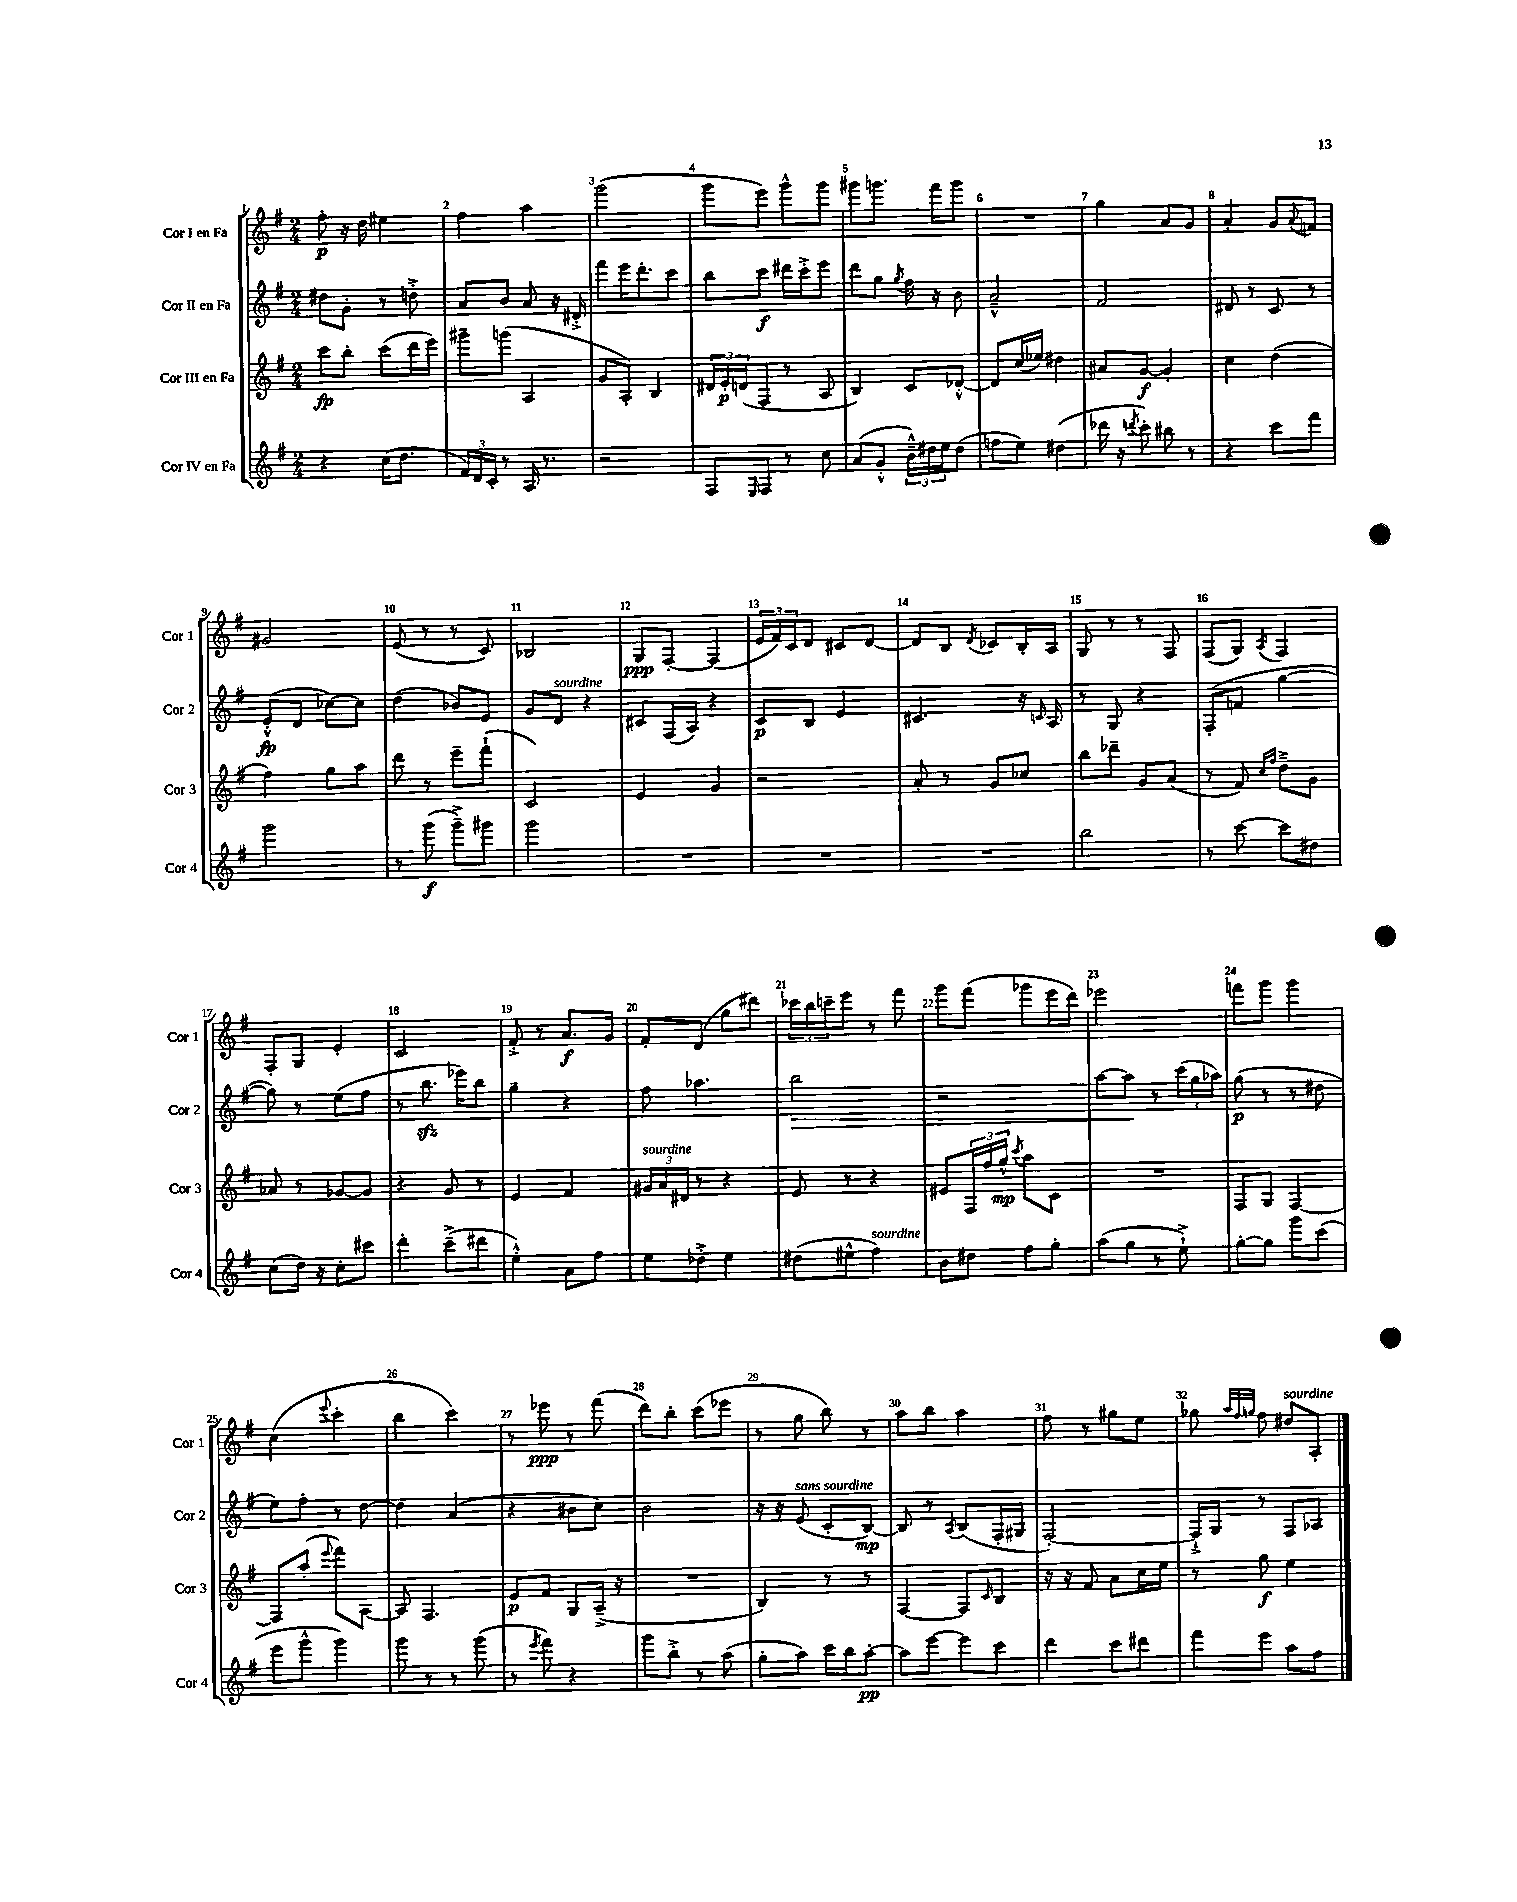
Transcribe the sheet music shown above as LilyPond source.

<<
\new StaffGroup <<
\new Staff = "s0" \with { instrumentName = "Cor I en Fa" shortInstrumentName = "Cor 1" } {
    \clef treble \key g \major \numericTimeSignature \time 2/4
    fis''8-.\p r16 d''16 eis''4 |
    fis''4 a''4 |
    g'''2( |
    g'''8 e'''8) g'''8-^ g'''8 |
    gis'''8 g'''8. fis'''16 g'''8 |
    R2 |
    g''4 a'8 g'8 |
    a'4-. g'8 \appoggiatura { a'8 } f'8 |
    gis'2 |
    e'8( r8 r8 c'8) |
    bes2 |
    g8\ppp fis8~-. fis4( |
    \tuplet 3/2 { e'16 fis'16) c'16 } d'8 cis'8 d'8~ |
    d'8 b8 \acciaccatura { d'8 } ces'8 b16-. a16 |
    g8 r8 r8 fis8 |
    fis8( g8) \acciaccatura { a8 } fis4 |
    fis8-. g8 e'4-. |
    c'2 |
    fis'8-.-> r8 a'8.\f g'16 |
    fis'8-. d'8( g''8 dis'''8) |
    \tuplet 3/2 { ces'''16 b''16 c'''16-- } e'''8 r8 fis'''8 |
    g'''8 fis'''8( ges'''8 e'''16 d'''16) |
    ees'''2 |
    f'''8 g'''8 g'''4 |
    c''4( \appoggiatura { e'''8 } c'''4-. |
    b''4 c'''4) |
    r8 ees'''8\ppp r8 fis'''8( |
    d'''8) b''8-. c'''8( ees'''8 |
    r8 g''8 b''8) r8 |
    a''8 b''8 a''4 |
    fis''8 r8 gis''8 e''8 |
    ges''8 \grace { a''32 fis''32 g''32 } fis''8 dis''8^\markup { \italic "sourdine" } a8-. \bar "|." |
}
\new Staff = "s1" \with { instrumentName = "Cor II en Fa" shortInstrumentName = "Cor 2" } {
    \clef treble \key g \major \numericTimeSignature \time 2/4
    dis''8 g'8-. r8 d''8-.-> |
    a'8 b'8 a'8 r16 dis'16-.-> |
    fis'''8 e'''16 d'''8.-. c'''8 |
    b''8 c'''8\f dis'''16 c'''16-.-> e'''8 |
    d'''8 g''8 \acciaccatura { g''8 } fis''16 r16 b'8 |
    a'2---^ |
    fis'2 |
    dis'8 r8 c'8 r8 |
    e'8-.-^\fp( d'8 ces''8~) ces''8 |
    d''4( bes'8) e'8 |
    g'8 d'8^\markup { \italic "sourdine" } r4 |
    cis'8 fis16( a16) r4 |
    c'8\p b8 e'4 |
    cis'4. r16 \grace { c'16 } a16 |
    r8 g8 r4 |
    fis8-.( f'8 g''4~ |
    g''8) r8 e''8( fis''8 |
    r8 b''8.\sfz ees'''16) b''8 |
    g''4-- r4 |
    fis''8 aes''4. |
    b''2\> |
    r2 |
    a''8~ a''8\! r8 \tuplet 3/2 { c'''16( g''16 aes''16) } |
    g''8\p( r8 r8 dis''8 |
    e''8) fis''8-. r8 d''8~ |
    d''4 a'4( |
    r4 bis'8 c''8) |
    b'2 |
    r16 r16 e'8^\markup { \italic "sans sourdine" }( c'8-. b8~\mp) |
    b8 r8 \acciaccatura { a8 } b8( fis16-. gis16 |
    fis2~-.) |
    fis16-!-> g16 r8 fis8 aes8 \bar "|." |
}
\new Staff = "s2" \with { instrumentName = "Cor III en Fa" shortInstrumentName = "Cor 3" } {
    \clef treble \key g \major \numericTimeSignature \time 2/4
    c'''8\fp b''8-. c'''8( d'''16 e'''16) |
    gis'''8-- g'''8( a4 |
    g'8 a8-.) b4 |
    \tuplet 3/2 { dis'16 e'16-.\p d'16( } fis8 r8 a8 |
    b4) c'8 des'8~-.-^ |
    des'8 c''16( ees''16) dis''4 |
    ais'8 g'8~\f g'4-. |
    c''4 d''4( |
    fis''4) g''8 a''8 |
    d'''8 r8 e'''8-- fis'''8-!( |
    c'2) |
    e'4 g'4 |
    r2 |
    a'8-. r8 g'8 ces''8 |
    b''8 des'''8-- g'8 a'8( |
    r8 fis'8) \grace { c''16 fis''16 } d''8---> g'8 |
    aes'8 r8 ges'8~ ges'8 |
    r4 g'8 r8 |
    e'4 fis'4 |
    \tuplet 3/2 { gis'16^\markup { \italic "sourdine" } a'16 dis'16 } r8 r4 |
    e'8 r8 r4 |
    eis'8 \tuplet 3/2 { fis16 fis''16 g''16-^\mp } \acciaccatura { c'''8 } a''8 c'8 |
    R2 |
    fis8 g8 fis4~ |
    fis8 a''8-.( \appoggiatura { e'''8 } fis'''8) a8~ |
    a8 fis4. |
    e'8\p fis'8 g8 a16--->( r16 |
    R2 |
    b4) r8 r8 |
    fis4~ fis8 \grace { c'16 } b8 |
    r16 r16 fis'8 a'8 c''16 e''16 |
    r8 g''8\f e''4 \bar "|." |
}
\new Staff = "s3" \with { instrumentName = "Cor IV en Fa" shortInstrumentName = "Cor 4" } {
    \clef treble \key g \major \numericTimeSignature \time 2/4
    r4 c''16( d''8. |
    \tuplet 3/2 { fis'16) d'16 c'16-. } r8 a16 r8. |
    r2 |
    fis8 \grace { e16 } fis8 r8 c''8 |
    a'8( g'8-.-^ \tuplet 3/2 { b'16---^) dis''16 e''16 } dis''8( |
    f''8 e''8) dis''4( |
    des'''16 r16 \acciaccatura { d'''8 } c'''8-.) bis''8 r8 |
    r4 c'''8 fis'''8 |
    g'''2 |
    r8 g'''8\f( g'''8--->) gis'''8 |
    g'''2 |
    R2 |
    R2 |
    R2 |
    b''2 |
    r8 c'''8~ c'''8 dis''8 |
    c''8( d''16) r16 c''8-. cis'''8 |
    d'''4-. c'''8--->( dis'''8 |
    e''4-.-^) a'8 fis''8 |
    e''8 des''8-.-> e''4 |
    dis''8( eis''8-^ fis''4^\markup { \italic "sourdine" }) |
    b'8 dis''8 fis''8 g''8-. |
    a''8( g''8 r8 e''8-!->) |
    g''8~-. g''8 g'''8 c'''8( |
    e'''8 g'''8-^ g'''4) |
    g'''8 r8 r8 g'''8( |
    r8 \acciaccatura { e'''8 } fis'''8) r4 |
    g'''8 b''8-.-> r8 a''8( |
    g''8-. a''8) c'''16 b''16 a''8~-.\pp |
    a''8 e'''8~ e'''8 c'''8 |
    d'''4 c'''8 dis'''8 |
    fis'''8 e'''8 a''8 fis''8 \bar "|." |
}
>>
>>
\layout { \context { \Score \override BarNumber.break-visibility = ##(#f #t #t) barNumberVisibility = #all-bar-numbers-visible } }
